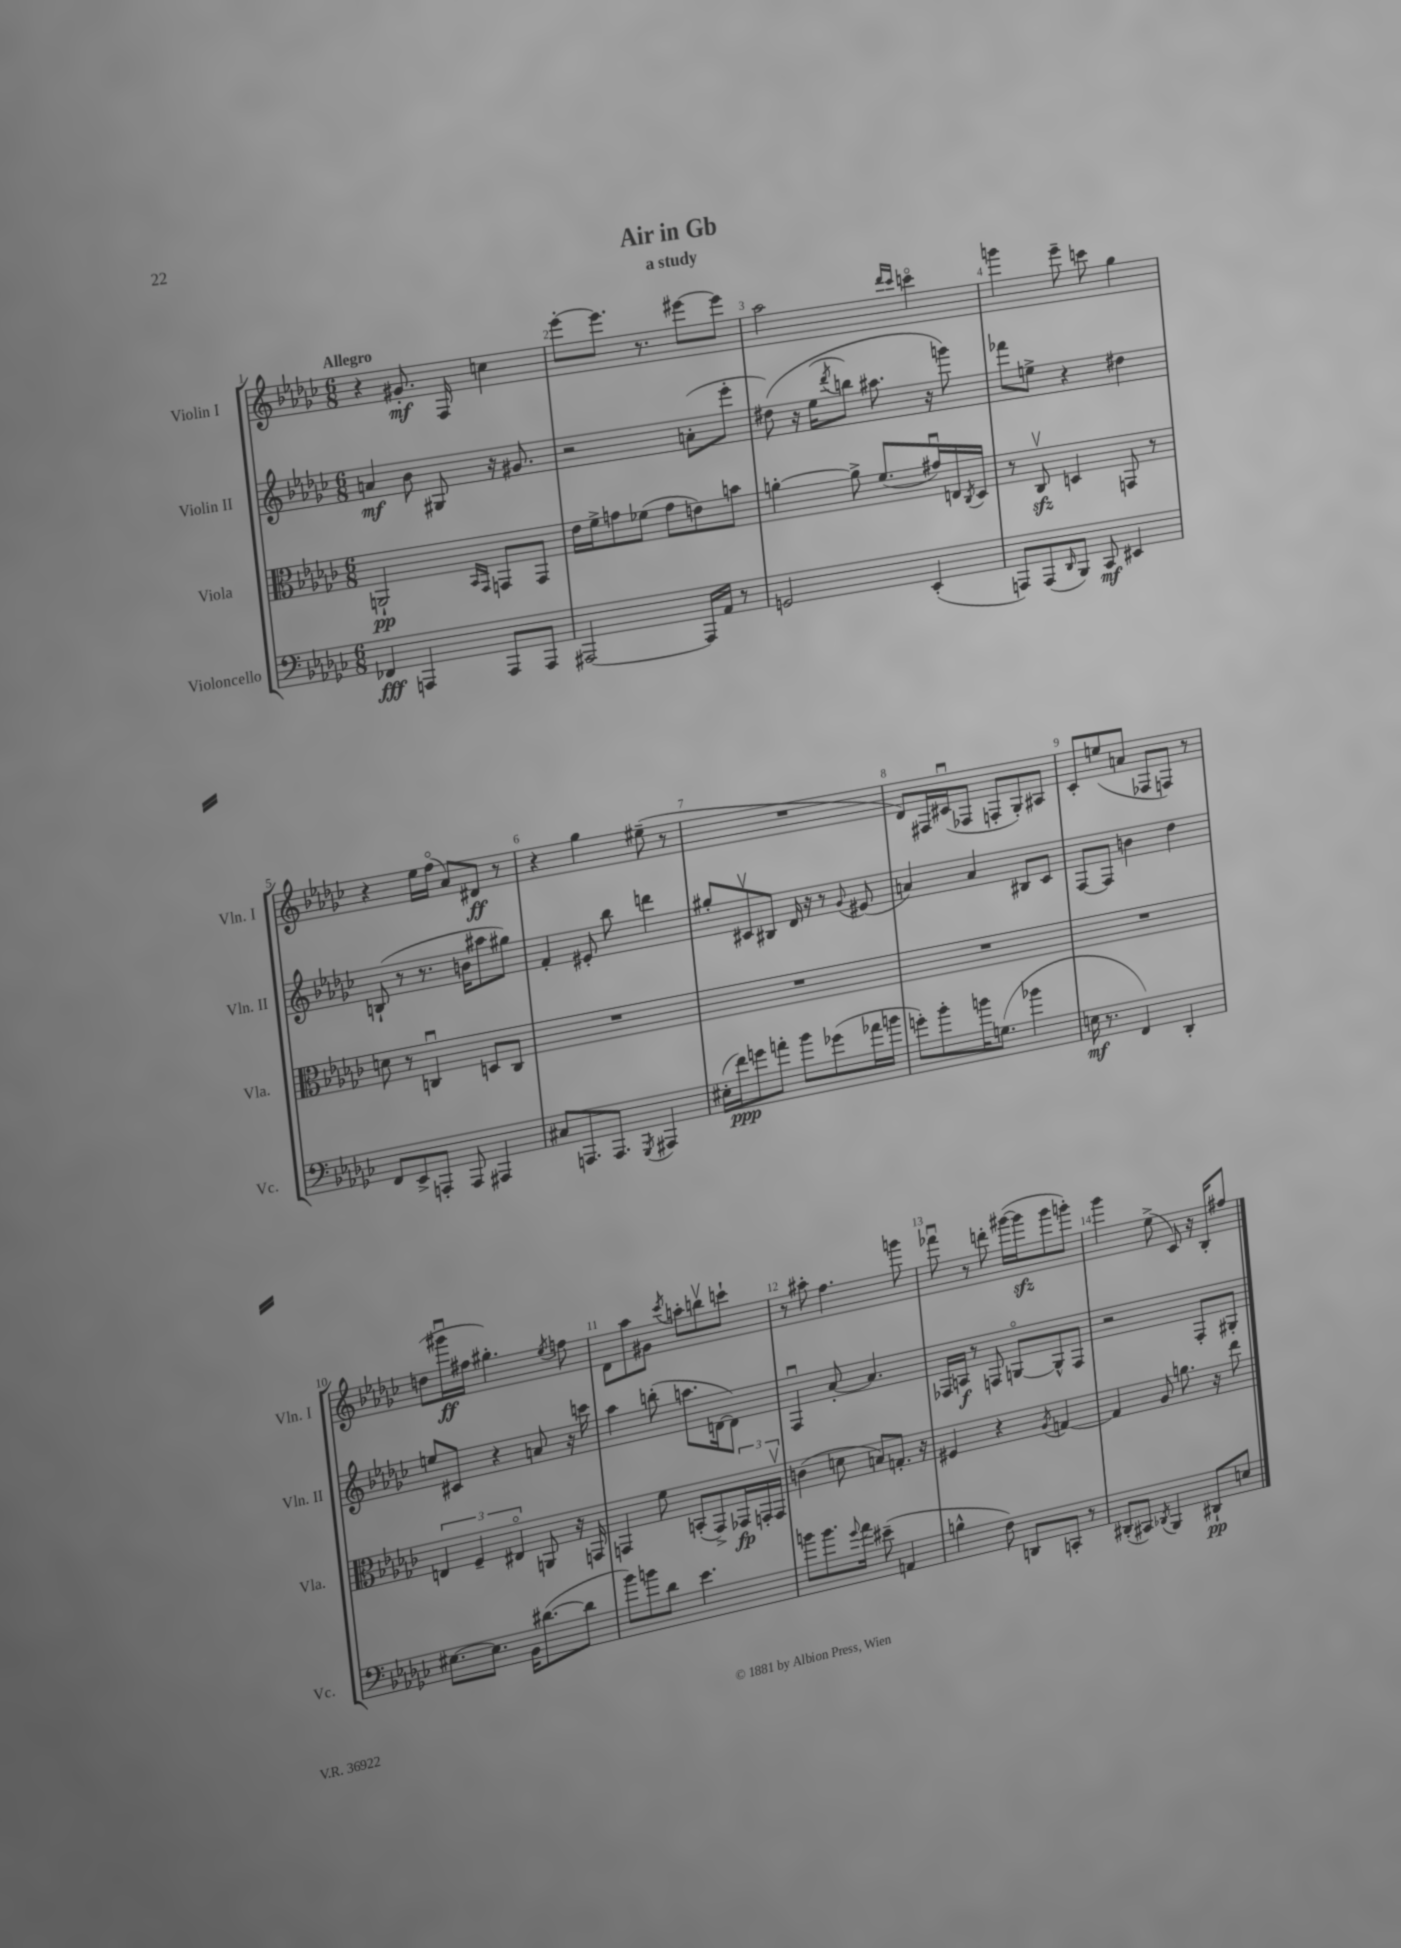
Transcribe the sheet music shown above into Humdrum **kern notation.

**kern	**dynam	**kern	**dynam	**kern	**dynam	**kern	**dynam
*part4	*part4	*part3	*part3	*part2	*part2	*part1	*part1
*staff4	*staff4	*staff3	*staff3	*staff2	*staff2	*staff1	*staff1
*I"Violoncello	*	*I"Viola	*	*I"Violin II	*	*I"Violin I	*
*I'Vc.	*	*I'Vla.	*	*I'Vln. II	*	*I'Vln. I	*
*clefF4	*	*clefC3	*	*clefG2	*	*clefG2	*
*k[b-e-a-d-g-c-]	*	*k[b-e-a-d-g-c-]	*	*k[b-e-a-d-g-c-]	*	*k[b-e-a-d-g-c-]	*
*M6/8	*	*M6/8	*	*M6/8	*	*M6/8	*
=1	=1	=1	=1	=1	=1	=1	=1
!	!	!	!	!	!	!LO:TX:a:B:t=Allegro	!
4FF-X/	fff	2AAn`/	pp	4an/	mf	4r	.
4AAAn/	.	.	.	8b-\	.	8.g#X'/	mf
.	.	.	.	8G#X/	.	.	.
.	.	.	.	.	.	16F/	.
.	.	16qqBB-/LL	.	.	.	.	.
.	.	16qqGG-/JJ	.	.	.	.	.
8AAA/L	.	8GGn/L	.	16r	.	4ccn\	.
.	.	.	.	8.g#X/	.	.	.
8AAA/J	.	8GG/J	.	.	.	.	.
=2	=2	=2	=2	=2	=2	=2	=2
[2AAA#X/	.	16e-\LL	.	2r	.	[8eee-'\L	.
.	.	16f^\J	.	.	.	.	.
.	.	8gn\	.	.	.	8.eee-\J]	.
.	.	(8f-X\J	.	.	.	.	.
.	.	.	.	.	.	8.r	.
.	.	8g\L	.	.	.	.	.
16AAA#/LL]	.	8en\)	.	(8an'\L	.	[8eee#X\L	.
16AA-/JJ	.	.	.	.	.	.	.
8r	.	8bn\J	.	8eee-'\J	.	8eee#\J]	.
=3	=3	=3	=3	=3	=3	=3	=3
2GGn/	.	[4an'\	.	(8dd#X\)	.	2aa-\	.
.	.	.	.	16r	.	.	.
.	.	.	.	(16ee-\KL	.	.	.
.	.	.	.	8qddd-/	.	.	.
.	.	8a^\]	.	8bbn\J)	.	.	.
.	.	(8.f/L	.	8.aa#X\	.	.	.
.	.	.	.	.	.	16qqddd-/LL	.
.	.	.	.	.	.	16qqccc-/JJ	.
(4EE-'/	.	.	.	.	.	4cccn\	.
.	.	16g#Xu/L)	.	16r	.	.	.
.	.	16En/	.	8gggn\)	.	.	.
.	.	8qC-/	.	.	.	.	.
.	.	16D-/JJ	.	.	.	.	.
=4	=4	=4	=4	=4	=4	=4	=4
8AAAn/L)	.	8r	.	8fff-X\L	.	4gggn\	.
(8AAA/	.	8C-zzv/	.	8een^\J	.	.	.
16qqDD-/	.	.	.	.	.	.	.
8BBB-/J)	.	4Dn/	.	4r	.	8eee-~\	.
8CC-/	mf	.	.	.	.	8cccn\	.
4EE#X/	.	8GGn/	.	4dd#X\	.	4gg-\	.
.	.	8r	.	.	.	.	.
!!LO:LB:g=z
=5	=5	=5	=5	=5	=5	=5	=5
8FF/L	.	8dn\	.	(8Bn`/	.	4r	.
8EE-^/	.	8r	.	8r	.	.	.
8AAAn'/J	.	4Cnu/	.	8.r	.	16ee-\LL	.
.	.	.	.	.	.	(16ff\JJ	.
8AAA/	.	.	.	.	.	8a-/L)	.
.	.	.	.	16bn\KL	.	.	.
4AAA#X/	.	8Dn/L	.	8aa#X\	.	8d#X/J	ff
.	.	8C/J	.	8gg#X\J)	.	8r	.
=6	=6	=6	=6	=6	=6	=6	=6
8C#X/L	.	2.r	.	4f'/	.	4r	.
8.AAAn/	.	.	.	.	.	.	.
.	.	.	.	8e#X'/	.	4gg-\	.
8.AAA/J	.	.	.	.	.	.	.
.	.	.	.	8bb-\	.	.	.
8qGGG-/	.	.	.	.	.	.	.
4AAA#X/	.	.	.	4dddn\	.	(8ee#X~\	.
.	.	.	.	.	.	8r	.
=7	=7	=7	=7	=7	=7	=7	=7
(16E#X'\LL	.	2.r	.	8gg#X'/L	.	2.r	.
16f\J)	ppp	.	.	.	.	.	.
8gn\	.	.	.	8c#Xv/	.	.	.
8an'\J	.	.	.	8B#X/J	.	.	.
8b-\L	.	.	.	16d-/	.	.	.
.	.	.	.	16r	.	.	.
(8g-X\	.	.	.	8r	.	.	.
.	.	.	.	8qqg-/	.	.	.
16a-X\L	.	.	.	(8e#X/	.	.	.
16bn\JJ	.	.	.	.	.	.	.
=8	=8	=8	=8	=8	=8	=8	=8
8gn'\L)	.	2.r	.	4an/)	.	8d-/L)	.
8b-'\	.	.	.	.	.	16F#X/L	.
.	.	.	.	.	.	(16c#Xu/J	.
16bn\K	.	.	.	4a/	.	8F-X/J	.
(8.Gn\J	.	.	.	.	.	.	.
.	.	.	.	.	.	8Fn'/L	.
4b-X\	.	.	.	8B#X/L	.	8G-'/)	.
.	.	.	.	8c-/J	.	8A#X/J	.
=9	=9	=9	=9	=9	=9	=9	=9
16En\	mf	2.r	.	[8F/L	.	8c-'/L	.
8.r	.	.	.	.	.	.	.
.	.	.	.	8F/J]	.	(8een/	.
4FF/)	.	.	.	4bn\	.	8an/J	.
.	.	.	.	.	.	8F-X/L	.
4DD-'/	.	.	.	4dd-\	.	8Fn/J)	.
.	.	.	.	.	.	8r	.
!!LO:LB:g=z
=10	=10	=10	=10	=10	=10	=10	=10
[8.E#X\L	.	6En/	.	8een/L	.	(8ddn\L	.
.	.	.	.	8c#X/J	.	16ggg#Xu\L	ff
.	.	6F~/	.	.	.	.	.
8.E#\J]	.	.	.	.	.	16ff#X\JJ	.
.	.	.	.	4r	.	4.gg#X'\)	.
.	.	6E#X/	.	.	.	.	.
16BB-\KL	.	.	.	.	.	.	.
([8.d#X\	.	.	.	.	.	.	.
.	.	8AAn/	.	8an/	.	.	.
.	.	.	.	.	.	8qee-/	.
8d#\J]	.	16r	.	16r	.	8ffn\	.
.	.	16GGn/	.	16cccn\	.	.	.
=11	=11	=11	=11	=11	=11	=11	=11
8b-\L)	.	4GGn/	.	4aa-\	.	8d-\L	.
8bn\	.	.	.	.	.	8aa-\	.
8d-\J	.	8f\	.	(8bbn'\	.	8g#X\J	.
.	.	.	.	.	.	8qccc-/	.
4.e-\	.	(8BBn'/L	.	8.aan\L	.	8aan'\L	.
.	.	8GG^/)	.	.	.	8bbnv\	.
.	.	.	.	[16dn\k	.	.	.
.	.	24GG-X/L	fp	8d\J])	.	8cccn`\J	.
.	.	24GGn'/	.	.	.	.	.
.	.	24GGv/JJ	.	.	.	.	.
=12	=12	=12	=12	=12	=12	=12	=12
8bn\L	.	(4cn\	.	4Fu/	.	8r	.
8.b\	.	.	.	.	.	8aa#X'\	.
.	.	8dn\	.	[8a-'/	.	4.ff\	.
8qqg-/	.	.	.	.	.	.	.
16a-\Jk	.	.	.	.	.	.	.
(8e#X~\	.	8Bn/L)	.	4.a-/]	.	.	.
4AAn/	.	8.Gn'/J	.	.	.	.	.
.	.	.	.	.	.	8gggn\	.
.	.	16r	.	.	.	.	.
=13	=13	=13	=13	=13	=13	=13	=13
4Bn^^\	.	4F#X/	.	16F-X/LL	.	8fff-Xu\	.
.	.	.	.	16An/JJ	f	.	.
.	.	.	.	8r	.	8r	.
8F\)	.	4r	.	8Fn/	.	8dddn'\	.
8DDn/L	.	.	.	[8Gn/L	.	([16ggg#X\LL	.
.	.	.	.	.	.	16ggg#zz\J]	.
.	.	8qA-/	.	.	.	.	.
8CCn'/J	.	[4Gn/	.	8G^^/]	.	8ggg#\	.
8r	.	.	.	8F/J	.	8gggn'\J)	.
=14	=14	=14	=14	=14	=14	=14	=14
(8DD#X'/L	.	4G/]	.	2r	.	4ggg-\	.
8CC#X/J)	.	.	.	.	.	.	.
8qDD-X/	.	.	.	.	.	.	.
4BBB-/	.	8A-/	.	.	.	(8ee-^\	.
.	.	8.an\	.	.	.	8c-/)	.
8DD#X`/L	pp	.	.	8F'/L	.	16r	.
.	.	16r	.	.	.	16B-'/KL	.
8En/J	.	8ee-\	.	8G#X'/J	.	8ff#X/J	.
==	==	==	==	==	==	==	==
*-	*-	*-	*-	*-	*-	*-	*-
